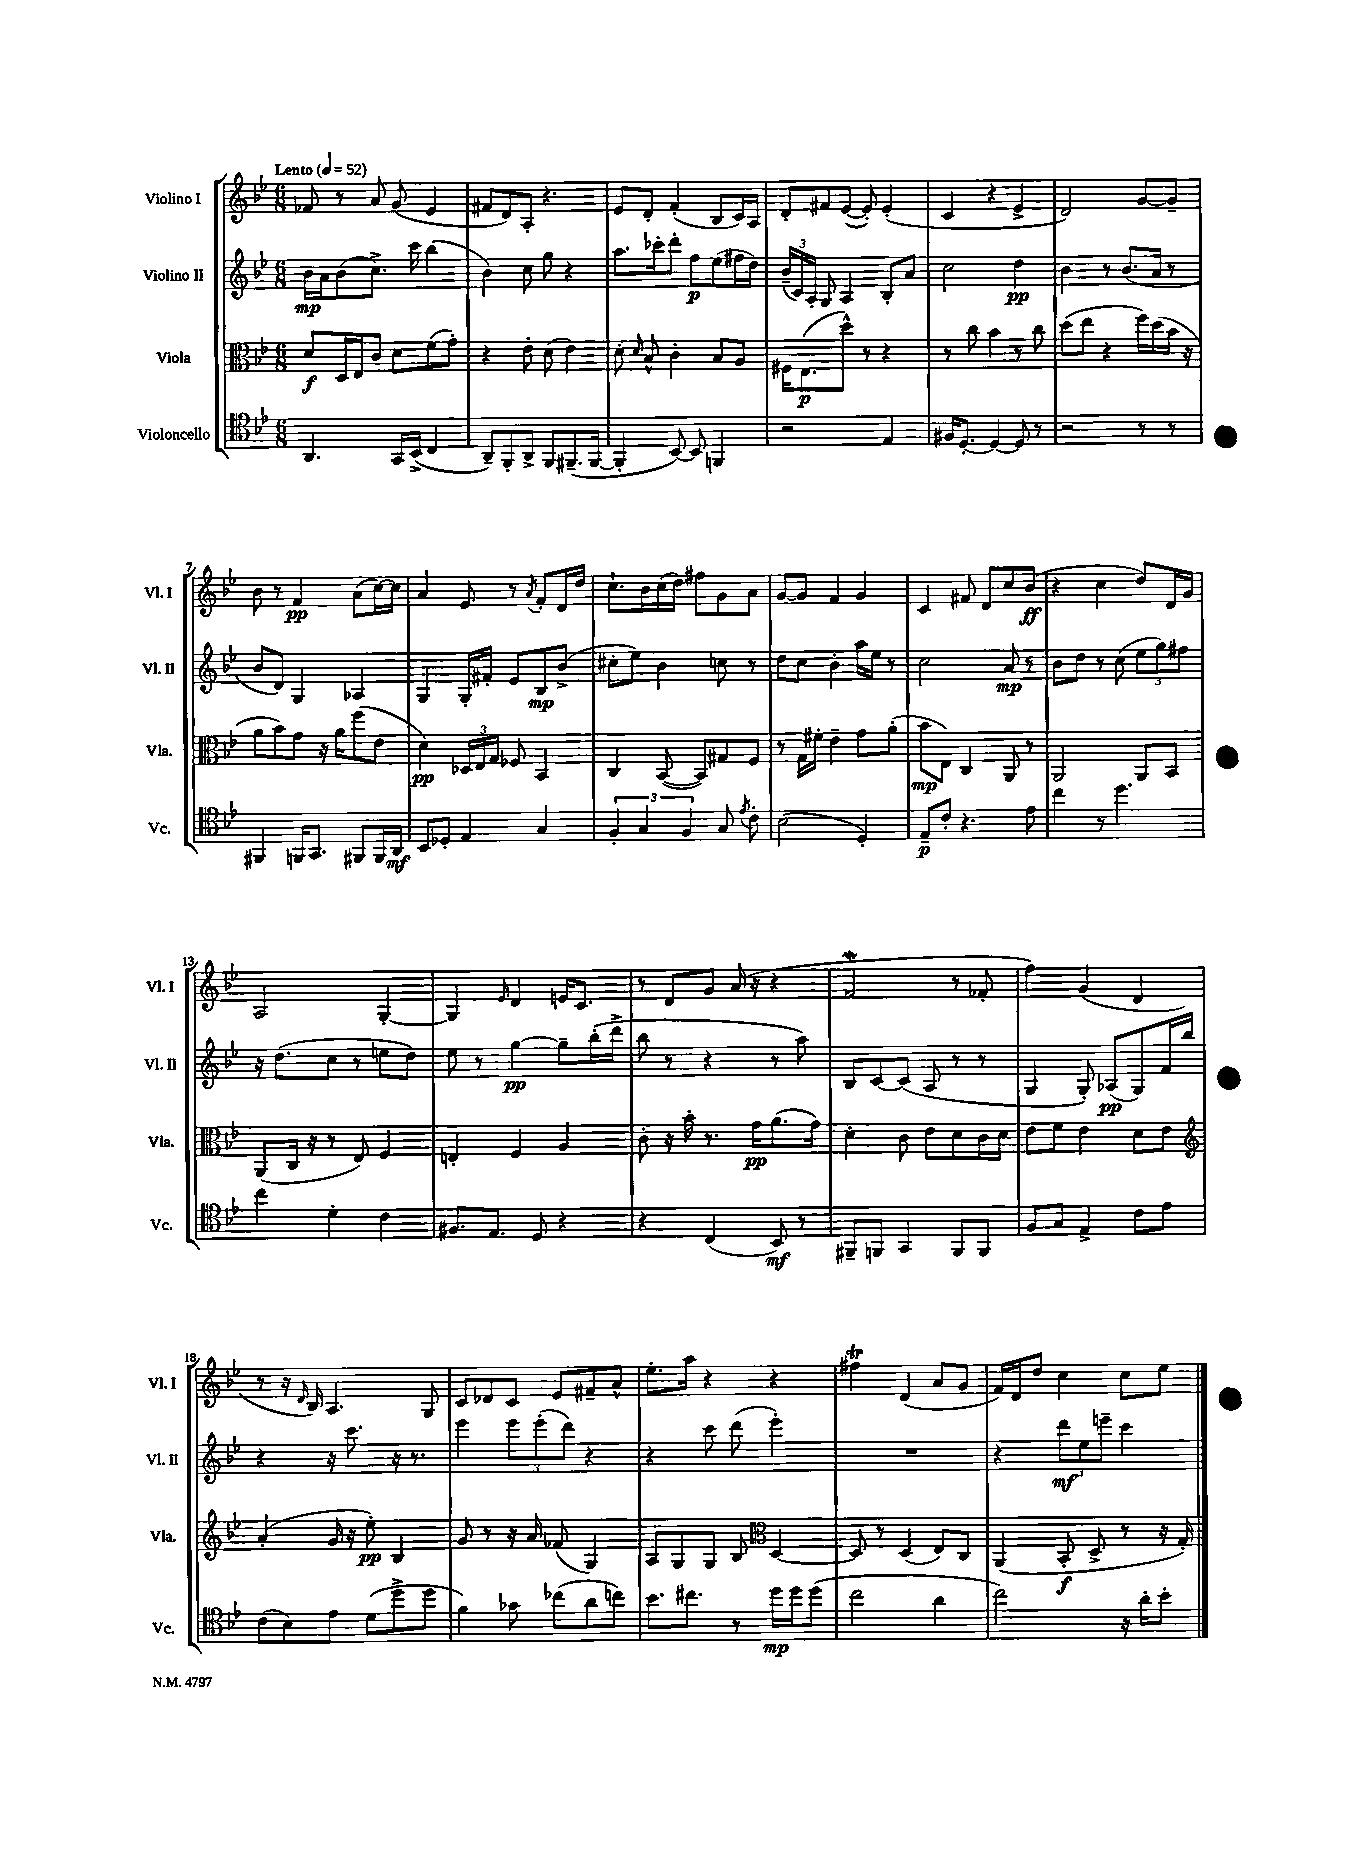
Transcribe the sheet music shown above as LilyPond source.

<<
\new StaffGroup <<
\new Staff = "s0" \with { instrumentName = "Violino I" shortInstrumentName = "Vl. I" } {
    \clef treble \key bes \major \numericTimeSignature \time 6/8 \tempo "Lento" 4 = 52
    \autoBeamOff fes'8 r8 a'8 g'8( ees'4 |
    fis'8[ d'8) a8]-. r4. |
    ees'8[ d'8]-. f'4-.( bes8[ c'16) a16] |
    d'8[-. fis'8 ees'8]~( ees'8-.) ees'4-.( |
    c'4 r4 ees'4-> |
    d'2) g'8[~ g'8]-- |
    bes'8 r8 f'4\pp a'8[( c''16~) c''16] |
    a'4 ees'8 r8 \acciaccatura { a'8 } f'8[-. d'16 d''16] |
    c''8.[-! bes'16 c''16( d''16]) fis''8[ g'8 a'8] |
    g'8[~ g'8] f'4 g'4 |
    c'4 fis'8 d'8[ c''8 bes'8]\ff( |
    r4 c''4 d''8[) d'16 g'16] |
    a2 g4~-. |
    g4 \grace { ees'16 } d'4 e'16[ c'8.] |
    r8 d'8[ g'8] a'16( r16 r4 |
    f'2\mordent r8 fes'8-. |
    f''4) g'4( d'4 |
    r8 r16 \grace { d'16 } bes16) a4. g8 |
    c'8[ des'8 c'8] ees'8[ fis'8-- a'8]-^ |
    ees''8.[-. a''16] r4 r4 |
    fis''4\trill d'4( a'8[ g'8] |
    f'16[) d'16 d''8] c''4 c''8[ ees''8] \bar "|." |
}
\new Staff = "s1" \with { instrumentName = "Violino II" shortInstrumentName = "Vl. II" } {
    \clef treble \key bes \major \numericTimeSignature \time 6/8
    \autoBeamOff bes'16[\mp a'16 bes'8( c''8.]->) c'''16 bes''4( |
    bes'4) c''8 g''8 r4 |
    a''8.[ ces'''16-. d'''8]-. f''8[\p ees''8( fis''16 d''16]) |
    \tuplet 3/2 { bes'16[--( c'16) a16]-. } g8 a4 bes8[-. a'8] |
    c''2 d''4\pp |
    bes'4 r8 bes'8.[( a'16] r8 |
    bes'8[ d'8]) g4 aes4 |
    g4 g16[-. fis'16]-. ees'8[ bes8\mp bes'8]->( |
    cis''8[-. ees''8]) bes'4 c''8 r8 |
    d''8[ c''8] bes'4-. a''16[ ees''16] r8 |
    c''2 a'8\mp r8 |
    bes'8[ d''8] r8 c''8( \tuplet 3/2 { ees''8[ g''8) fis''8] } |
    r16 d''8.[( c''8] r8 e''8[ d''8]) |
    ees''8 r8 g''4~\pp g''8[-- bes''16-.( d'''16]-> |
    bes''8 r8 r4 r8 a''8) |
    bes8[ c'8~ c'8]( a8 r8 r8 |
    g4 g8-.) aes8[\pp( g8) f'16 bes''16] |
    r4 r16 c'''8. r16 r8. |
    ees'''4 \tuplet 3/2 { ees'''8[ ees'''8-.( d'''8]) } r4 |
    r4 c'''8 d'''8( ees'''4-.) |
    R2. |
    r4 \tuplet 3/2 { d'''8[\mf ees''8 e'''8]-- } c'''4 \bar "|." |
}
\new Staff = "s2" \with { instrumentName = "Viola" shortInstrumentName = "Vla." } {
    \clef alto \key bes \major \numericTimeSignature \time 6/8
    \autoBeamOff d'8[\f d16 ees16 c'8] d'8[ f'8( g'8]-.) |
    r4 ees'8-. d'8( ees'4) |
    d'8-. \grace { d'16 } bes8-^ c'4-. bes8[ a8] |
    fis16[ ees8.\p( d''8]-^) r8 r4 |
    r8 c''8 bes'4 r8 c''8 |
    d''8[( ees''8] r4 f''16[) d''16( bes'16] r16 |
    a'8[ bes'8) g'8] r16 a'16[ f''8( ees'8] |
    d'4\pp) \tuplet 3/2 { des16[ ees16 g16] } fes8 bes,4 |
    c4 bes,8~( bes,8[) gis8 f8] |
    r8 g16[ fis'16]-. ees'4-- g'8[ a'8]-.( |
    bes'8[\mp ees8]) c4 a,8 r8 |
    a,2 a,8[ bes,8] |
    a,8[( c16] r16 r8 ees8) f4 |
    e4-. f4 a4 |
    c'8-. r16 bes'16-. r8. g'16[\pp a'8.( g'16]) |
    d'4-. c'8 ees'8[ d'8 c'16 d'16] |
    ees'8[ f'8] ees'4 d'8[ ees'8] |
    \clef treble a'4-.( g'16 r16 ees''8-.\pp) bes4 |
    g'8 r8 r16 a'16 fes'8( g4) |
    a8[ g8 g8] bes8 \clef alto d4~ |
    d8 r8 d4( ees8[) c8] |
    a,4( bes,8-.\f d8-> r8 r16 g16-.) \bar "|." |
}
\new Staff = "s3" \with { instrumentName = "Violoncello" shortInstrumentName = "Vc." } {
    \clef tenor \key bes \major \numericTimeSignature \time 6/8
    \autoBeamOff a,4. g,16[ bes,16]->( c4 |
    a,8[--) f,8-. a,8]-> f,8[ fis,8.--( fis,16]~ |
    fis,4-. bes,8~) bes,8 f,4 |
    r2 ees4 |
    fis16[ d8.]~-. d4~ d8 r8 |
    r2 r8 r8 |
    fis,4 f,16[ g,8.] fis,8[ fis,16 a,16]\mf |
    bes,8[ des8]-. ees4 g4 |
    \tuplet 3/2 { f4-. g4 f4 } g8 \acciaccatura { ees'8 } c'8-. |
    bes2( d4-.) |
    ees8[--\p c'8]-. r4. ees'8 |
    c''4 r8 d''4. |
    c''4 d'4-. c'4 |
    fis8.[ ees8.] d8 r4 |
    r4 c4( bes,8\mf) r8 |
    fis,8[-- f,8] g,4 f,8[ f,8] |
    f8[ g8] ees4-> c'8[ ees'8] |
    c'8[( bes8) ees'8] d'8[( d''8-> d''8] |
    f'4) ges'8 ces''8[( a'8 c''8]) |
    bes'8.[ cis''8.] r8 d''16[\mp d''16 d''8]( |
    c''2 a'4 |
    c''2) r16 a'16[-. bes'8]-. \bar "|." |
}
>>
>>
